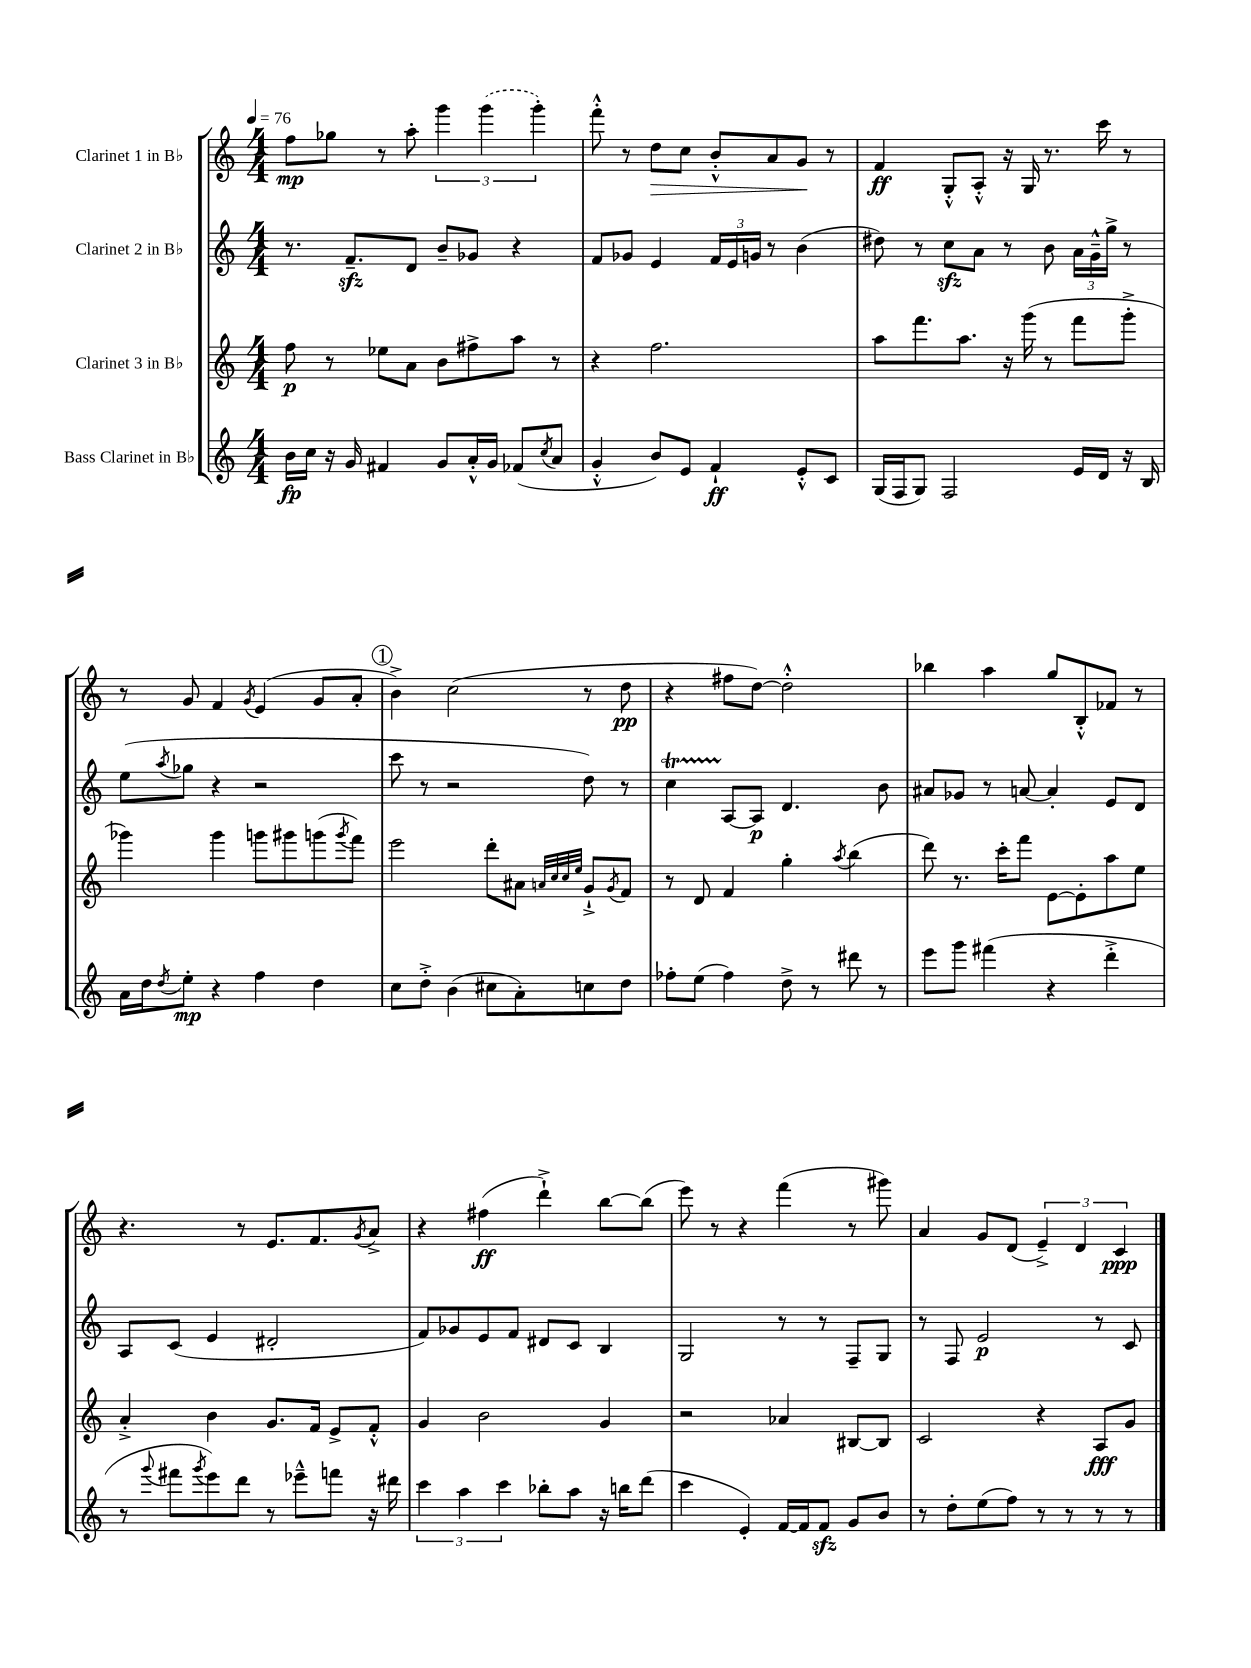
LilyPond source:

<<
\new StaffGroup <<
\new Staff = "s0" \with { instrumentName = "Clarinet 1 in Bb" } {
    \clef treble \key c \major \numericTimeSignature \time 4/4 \tempo 4 = 76
    f''8\mp ges''8 r8 a''8-. \tuplet 3/2 { g'''4 \once \slurDashed g'''4( g'''4-.) } |
    f'''8-.-^ r8 d''8\> c''8 b'8-.-^ a'8 g'8\! r8 |
    f'4\ff g8-.-^ a8-.-^ r16 g16 r8. c'''16 r8 |
    r8 g'8 f'4 \acciaccatura { g'8 } e'4( g'8 a'8-. |
    \mark \markup { \circle "1" } b'4->) c''2( r8 d''8\pp |
    r4 fis''8 d''8~) d''2-.-^ |
    bes''4 a''4 g''8 b8-.-^ fes'8 r8 |
    r4. r8 e'8. f'8. \acciaccatura { g'8 } a'8-> |
    r4 fis''4\ff( d'''4-!->) b''8~ b''8( |
    e'''8) r8 r4 f'''4( r8 gis'''8) |
    a'4 g'8 d'8( \tuplet 3/2 { e'4--->) d'4 c'4\ppp } \bar "|." |
}
\new Staff = "s1" \with { instrumentName = "Clarinet 2 in Bb" } {
    \clef treble \key c \major \numericTimeSignature \time 4/4
    r8. f'8.--\sfz d'8 b'8-- ges'8 r4 |
    f'8 ges'8 e'4 \tuplet 3/2 { f'16 e'16 g'16 } r8 b'4( |
    dis''8) r8 c''8\sfz a'8 r8 b'8 \tuplet 3/2 { a'16 g'16---^ g''16-> } r8 |
    e''8( \acciaccatura { a''8 } ges''8 r4 r2 |
    \mark \markup { \circle "1" } c'''8 r8 r2 d''8) r8 |
    c''4\startTrillSpan a8~\stopTrillSpan a8\p d'4. b'8 |
    ais'8 ges'8 r8 a'8~ a'4-. e'8 d'8 |
    a8 c'8( e'4 dis'2-. |
    f'8) ges'8 e'8 f'8 dis'8 c'8 b4 |
    g2 r8 r8 f8-- g8 |
    r8 f8 e'2\p r8 c'8 \bar "|." |
}
\new Staff = "s2" \with { instrumentName = "Clarinet 3 in Bb" } {
    \clef treble \key c \major \numericTimeSignature \time 4/4
    f''8\p r8 ees''8 a'8 b'8 fis''8-> a''8 r8 |
    r4 f''2. |
    a''8 f'''8. a''8. r16 g'''16( r8 f'''8 g'''8-.-> |
    ges'''4) ges'''4 g'''8 gis'''8 g'''8( \acciaccatura { g'''8 } f'''8) |
    \mark \markup { \circle "1" } e'''2 d'''8-. ais'8 \grace { a'32 c''32 c''32 e''32 } g'8-!-> \acciaccatura { g'8 } f'8 |
    r8 d'8 f'4 g''4-. \acciaccatura { a''8 } b''4( |
    d'''8) r8. c'''16-. f'''8 e'8~ e'8-. a''8 e''8 |
    a'4-.-> b'4 g'8. f'16 e'8-> f'8-.-^ |
    g'4 b'2 g'4 |
    r2 aes'4 bis8~ bis8 |
    c'2 r4 a8\fff g'8 \bar "|." |
}
\new Staff = "s3" \with { instrumentName = "Bass Clarinet in Bb" } {
    \clef treble \key c \major \numericTimeSignature \time 4/4
    b'16\fp c''16 r16 g'16 fis'4 g'8 a'16-.-^ g'16 fes'8( \acciaccatura { c''8 } a'8 |
    g'4-.-^ b'8) e'8 f'4-!\ff e'8-.-^ c'8 |
    g16( f16 g8) f2 e'16 d'16 r16 b16 |
    a'16 d''16 \acciaccatura { d''8 } e''8-.\mp r4 f''4 d''4 |
    \mark \markup { \circle "1" } c''8 d''8-.-> b'4( cis''8 a'8-.) c''8 d''8 |
    fes''8-. e''8( fes''4) d''8-> r8 dis'''8 r8 |
    e'''8 g'''8 fis'''4( r4 d'''4-.-> |
    r8 \appoggiatura { g'''8 } fis'''8 \acciaccatura { g'''8 } e'''8) d'''8 r8 ees'''8---^ f'''8 r16 dis'''16 |
    \tuplet 3/2 { c'''4 a''4 c'''4 } bes''8-. a''8 r16 b''16 d'''8( |
    c'''4 e'4-.) f'16~ f'16 f'8\sfz g'8 b'8 |
    r8 d''8-. e''8( f''8) r8 r8 r8 r8 \bar "|." |
}
>>
>>
\layout { \context { \Score \remove "Bar_number_engraver" } }
